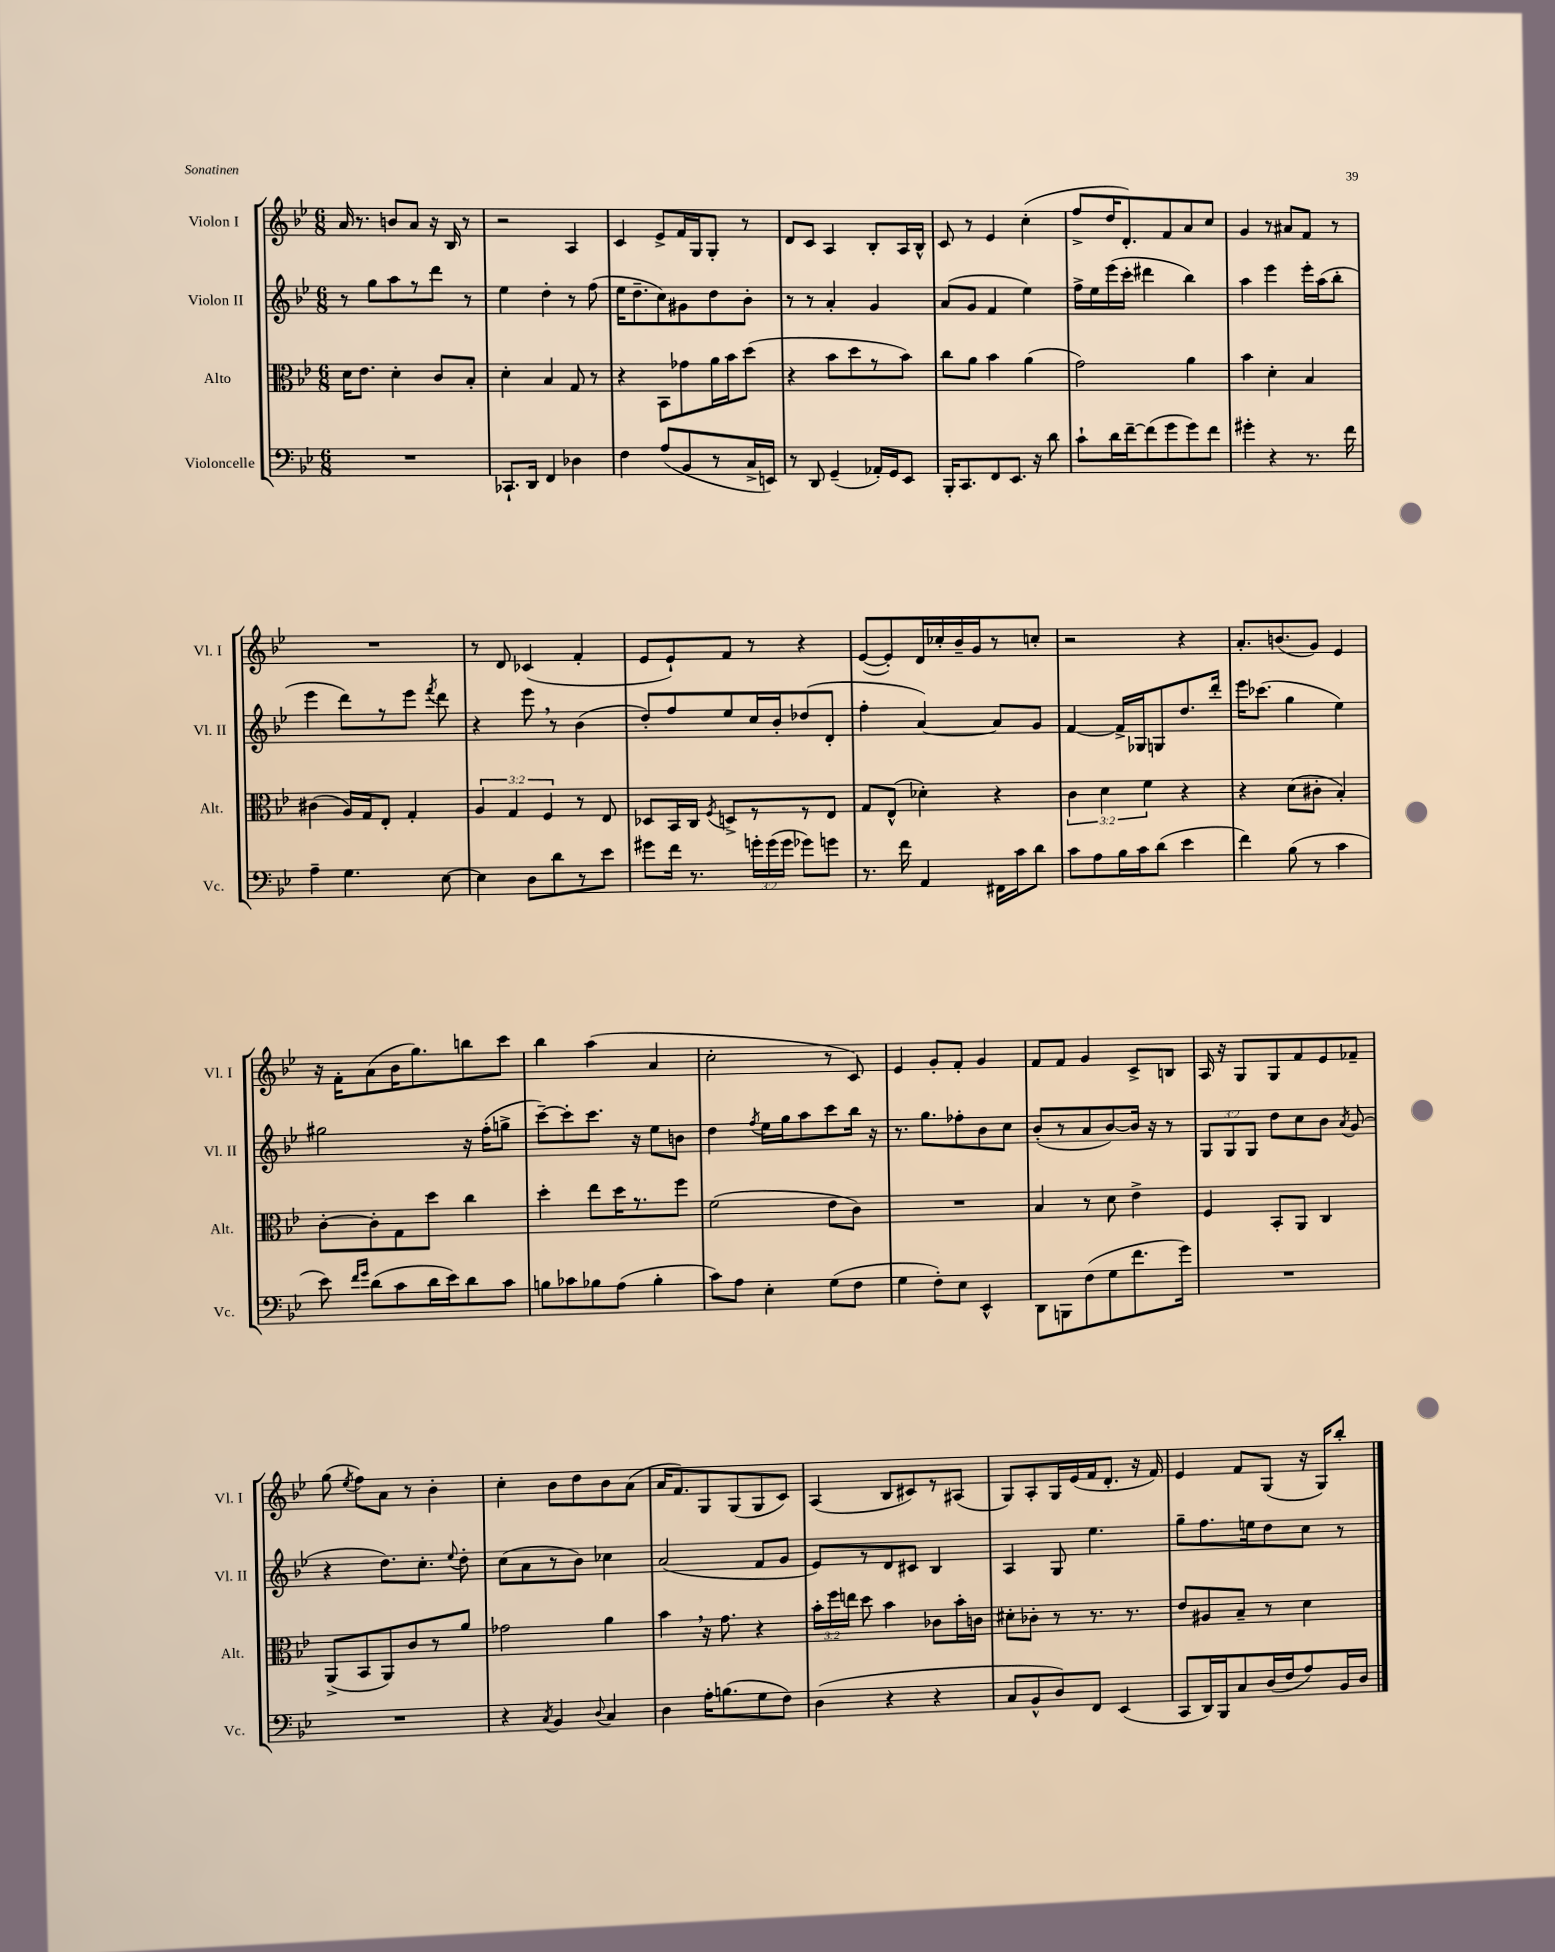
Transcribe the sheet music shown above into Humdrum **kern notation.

**kern	**kern	**kern	**kern
*staff4	*staff3	*staff2	*staff1
*clefF4	*clefC3	*clefG2	*clefG2
*k[b-e-]	*k[b-e-]	*k[b-e-]	*k[b-e-]
*M6/8	*M6/8	*M6/8	*M6/8
2.r	16d	8r	16a
.	8.e-	.	8.r
.	.	8gg	.
.	4d'	8aa	8b
.	.	8r	8a
.	8c	8ddd	16r
.	.	.	16B-
.	8B-'	8r	8r
=	=	=	=
8.CC-`	4d'	4ee-	2r
16DD	.	.	.
4FF	4B-	4dd'	.
4D-	8G	8r	4A
.	8r	(8ff	.
=	=	=	=
4F	4r	16ee-	4c
.	.	8.dd~	.
(8A	8BB-	8cc)	8e-^
8BB-	8g-	8g#	16f
.	.	.	16G
8r	16a	8dd	8G'
.	16b-	.	.
16C^	(8dd	8b-'	8r
16EE)	.	.	.
=	=	=	=
8r	4r	8r	8d
8DD	.	8r	8c
(4GG~	8b-	4a'	4A
.	8dd	.	.
16AA-')	8r	4g	8B-'
16GG	.	.	.
8EE-	8b-)	.	16A
.	.	.	16B-^^
=	=	=	=
16BBB-'	8cc	(8a	8c
8.CC	.	.	.
.	8a	8g	8r
8FF	4b-	4f	4e-
8.EE-	.	.	.
.	(4a	4ee-)	(4cc'
16r	.	.	.
8d	.	.	.
=	=	=	=
8c`	2g)	16ff^	8ff^
.	.	16ee-	.
16d	.	(16eee-	16dd
[16f~	.	16ccc'	8.d')
(8f]	.	4ddd#	.
8g	.	.	8f
8g)	4a	4bb-)	8a
8f	.	.	8cc
=	=	=	=
4g#'	4b-	4aa	4g
4r	4d'	4eee-	8r
.	.	.	8a#
8.r	4B-	16eee-'	8f
.	.	(16aa	.
.	.	8bb-'	8r
16f	.	.	.
=	=	=	=
4A~	(4c#	4eee-	2.r
4.G	16A)	8ddd)	.
.	16G	.	.
.	8E-'	8r	.
.	4G'	8eee-	.
.	.	8qfff	.
[8E-	.	8ddd	.
=	=	=	=
4E-]	6A	4r	8r
.	.	.	8d
.	6G	.	.
8D	.	8eee-	(4c-
.	6F	.	.
8d	.	8r	.
8r	8r	(4b-	4f'
8e-	8E-	.	.
=	=	=	=
8g#	8D-	8dd')	8e-
16f	16BB-	8ff	8e-`)
8.r	16C	.	.
.	8qF	.	.
.	8D^	8ee-	8f
24g'	8r	16cc	8r
(24g	.	.	.
.	.	16b-'	.
24g	.	.	.
8g-)	8r	(8dd-	4r
8g	8E-	8d'	.
=	=	=	=
8.r	8G	4ff'	([8e-
.	(8E-^^	.	8e-'])
16f	.	.	.
4AA	4d-')	[4a)	16d
.	.	.	16cc-'
.	.	.	16b-~
.	.	.	16g
16FF#	4r	8a]	8r
16c	.	.	.
8d	.	8g	8cc'
=	=	=	=
8c	6c	[4f	2r
8A	.	.	.
.	6d	.	.
16B-	.	16f^]	.
16c	.	16G-	.
.	6f	.	.
(8d	.	8G	.
4e-	4r	8.dd	4r
.	.	16ddd'	.
=	=	=	=
4f)	4r	16eee-	8.a'
.	.	(8.ccc-	.
.	.	.	(8.b
(8B-	(8d	4gg	.
8r	8c#'	.	8g)
4c	4B-')	4ee-)	4e-
=	=	=	=
8e-)	[8c'	2gg#	16r
.	.	.	16f'
16qqf	.	.	.
16qqg	.	.	.
(8d	8c']	.	(8a
8c	8G	.	16b-
.	.	.	8.gg)
16d	8dd	.	.
16e-)	.	.	.
8d	4cc	16r	8bb
.	.	(16ff'	.
8c	.	8gg^	8ccc
=	=	=	=
8B	4dd'	[8ccc~)	4bb-
8c-	.	8ccc']	.
8B-	8ee-	8.ccc	(4aa
(8A	16dd	.	.
.	8.r	16r	.
4B-'	.	8ee-	4a
.	8ff	8b	.
=	=	=	=
8c)	(2f	4dd	2cc'
8A	.	.	.
.	.	8qff	.
4E-'	.	16ee-	.
.	.	16gg	.
.	.	8aa	.
(8G	8e-	8ccc	8r
8F	8c)	16bb-	8c)
.	.	16r	.
=	=	=	=
4G	2.r	8.r	4e-
.	.	8.gg	.
8F')	.	.	8g'
8E-	.	8ff-'	8f'
4EE-^^	.	8b-	4g
.	.	8cc	.
=	=	=	=
8DD	4B-	(8b-'	8f
8BBB	.	8r	8f
(8F	8r	8a	4g
8G	8d	[8b-)	.
8.f	4e-^	16b-]	8c^
.	.	16r	.
.	.	8r	8B
16g)	.	.	.
=	=	=	=
2.r	4F	12G	16A
.	.	.	16r
.	.	12G	.
.	.	.	8G
.	.	12G	.
.	8BB-'	8dd	8G
.	8AA	8cc	8f
.	4C	8b-	8e-
.	.	8qa	.
.	.	(8g	8f-~
=	=	=	=
2.r	(8AA^	4r	(8gg
.	.	.	8qee-
.	8BB-	.	8ff)
.	8AA)	8.dd)	8a
.	8c	.	8r
.	.	8.cc'	.
.	8r	.	4b-'
.	.	8qqee-	.
.	8a	8dd'	.
=	=	=	=
4r	2g-	(8cc	4cc'
.	.	8a	.
8qC	.	.	.
4BB-	.	8r	8b-
.	.	8b-)	8dd
8qqD	.	.	.
4C	4a	4cc-	8b-
.	.	.	(8a
=	=	=	=
4D	4b-	(2a	16a
.	.	.	8.f)
16A'	16r	.	8G
(8.B	8.g	.	.
.	.	.	(8G
8G	4r	8f	8G
8F)	.	8g	8c)
=	=	=	=
(4D	24b-'	8e-)	(4A
.	24ff	.	.
.	24ee	.	.
.	8dd	8r	.
4r	4b-	8d	8B-
.	.	8c#	8c#)
4r	8c-	4B-	8r
.	16b-'	.	(8A#
.	16c	.	.
=	=	=	=
8C	8d#'	4A	8G)
8BB-^^	8c-'	.	8A'
8D)	8r	8G	16G
.	.	.	(16e-
8FF	8.r	4.ee-	16f
.	.	.	8.d'
(4EE-	.	.	.
.	8.r	.	.
.	.	.	16r
.	.	.	16f)
=	=	=	=
8CC	8e-	8gg~	4e-
16DD)	8A#	8.ff	.
16BBB-	.	.	.
8C	8B-~	.	8f
.	.	16ee	.
(16D	8r	8dd	(8G
16F	.	.	.
8A)	4d	8cc	16r
.	.	.	16G)
16BB-	.	8r	8bb-'
16D	.	.	.
==	==	==	==
*-	*-	*-	*-
